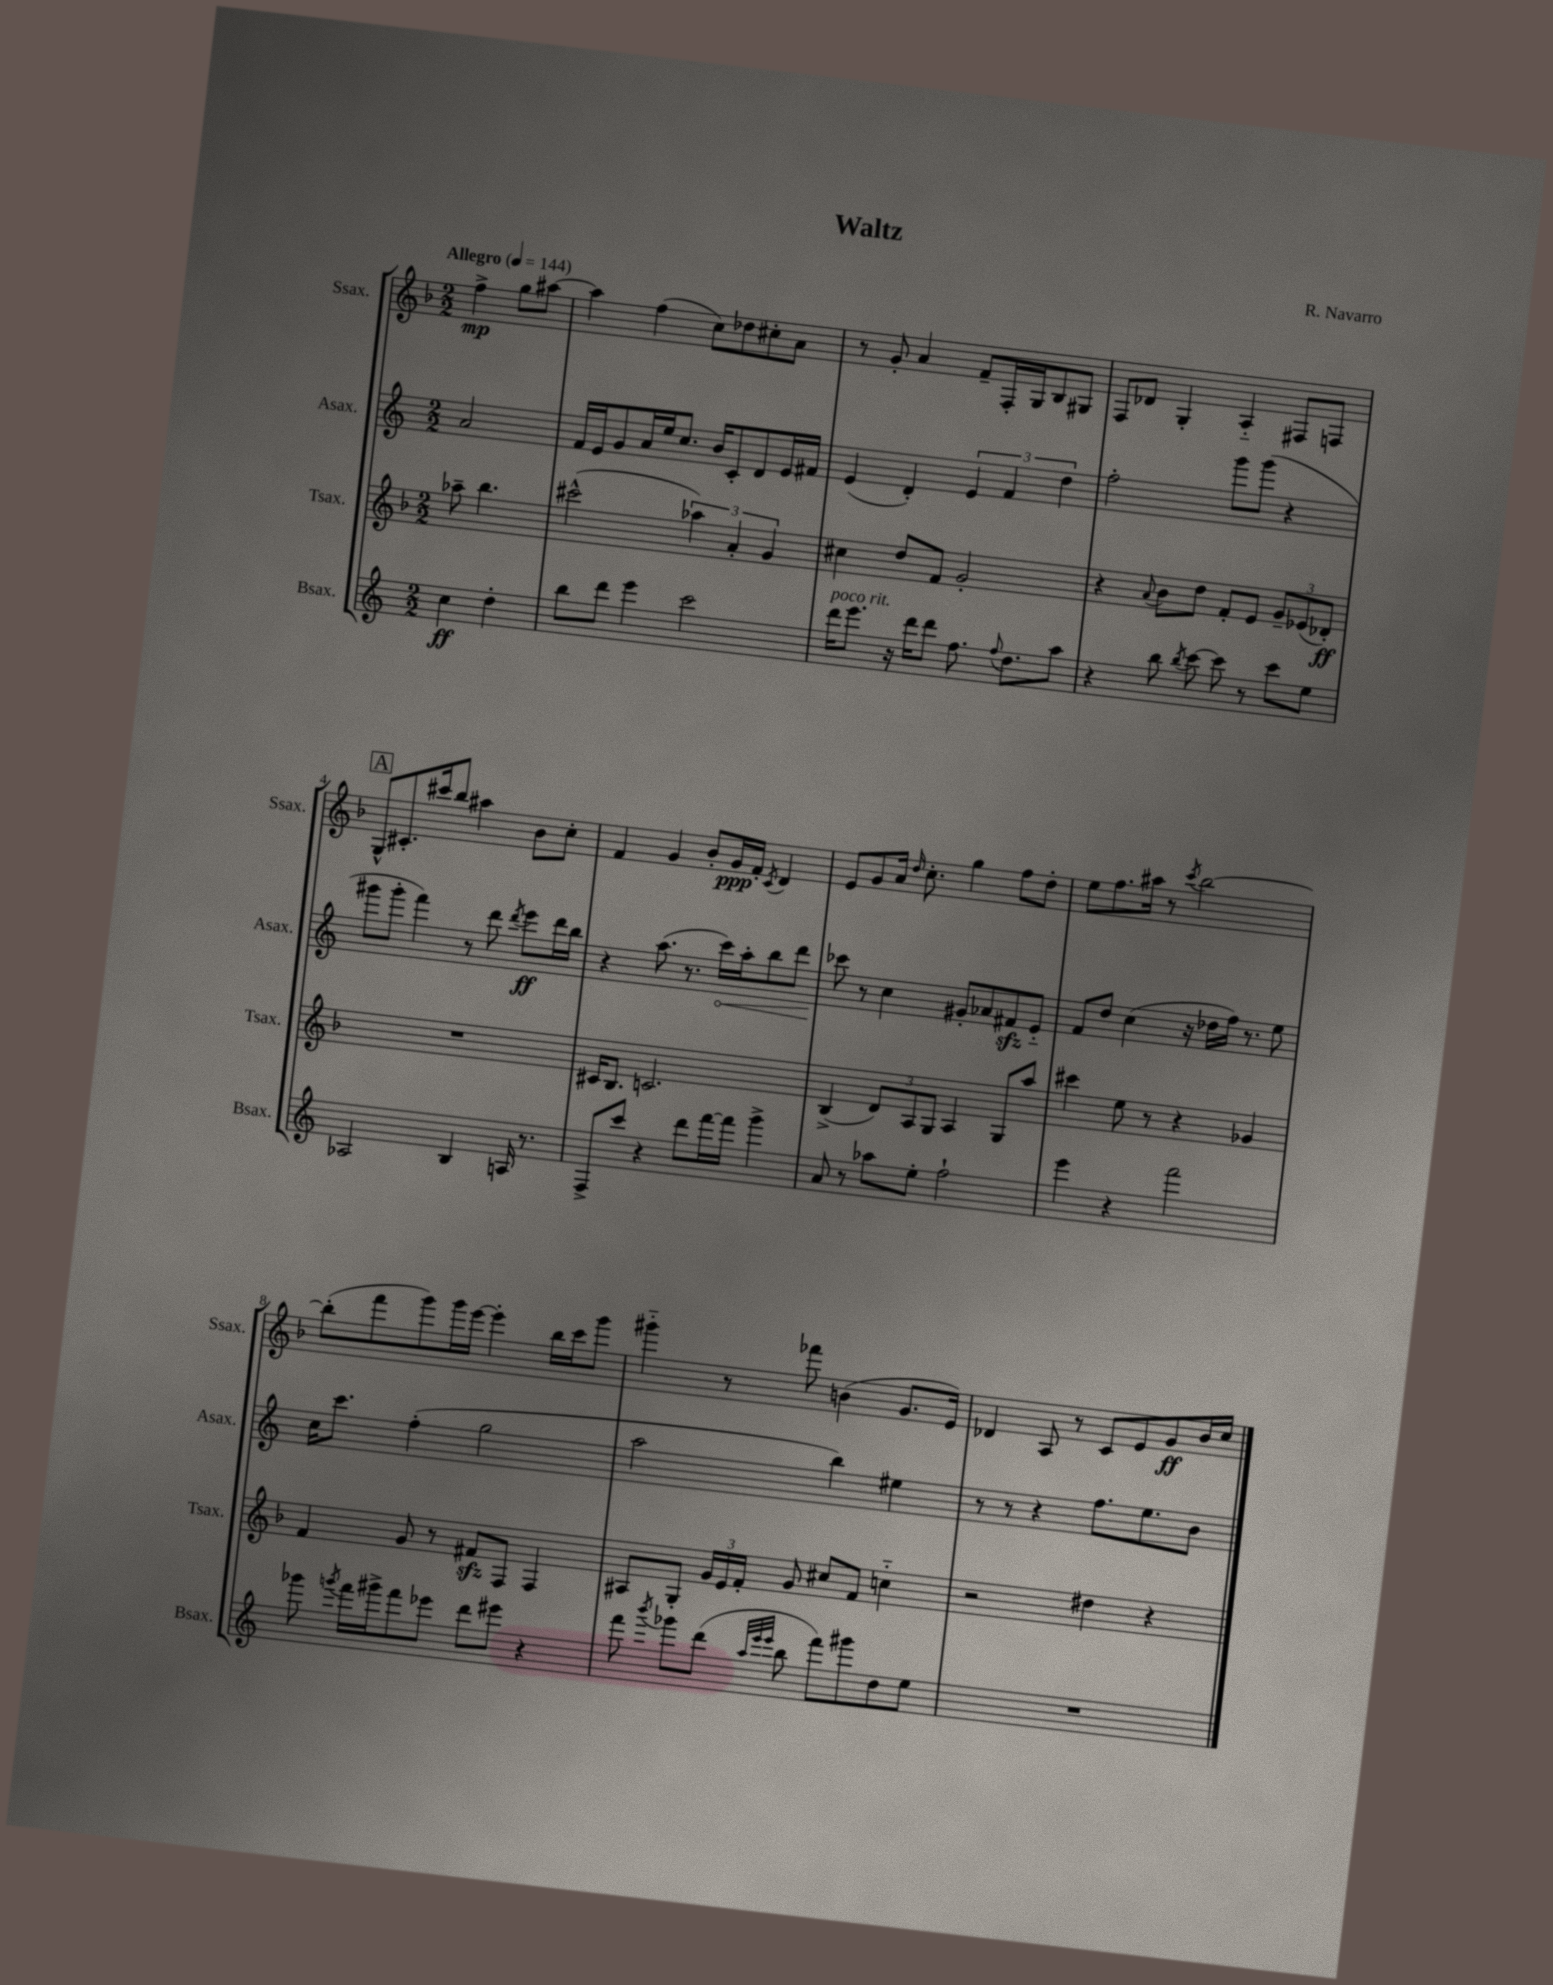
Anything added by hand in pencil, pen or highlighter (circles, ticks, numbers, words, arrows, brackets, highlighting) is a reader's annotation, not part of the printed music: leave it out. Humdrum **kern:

**kern	**kern	**kern	**kern
*staff4	*staff3	*staff2	*staff1
*clefG2	*clefG2	*clefG2	*clefG2
*k[]	*k[b-]	*k[]	*k[b-]
*M2/2	*M2/2	*M2/2	*M2/2
*MM144	*MM144	*MM144	*MM144
4cc\	8aa-~\	2a/	4ff^\
.	4.bb-\	.	.
4dd'\	.	.	8gg\L
.	.	.	[8aa#\J
=	=	=	=
8bb\L	(2ccc#^^\	16f/LL	4aa#\]
.	.	16e/J	.
8ddd\J	.	8g/	.
4eee\	.	16a/L	(4ff\
.	.	16ee/J	.
.	.	8.cc/J	.
2ccc\	6aa-\)	.	8cc\L)
.	.	16b/LK	.
.	.	8c'/	8dd-\
.	6a'/	.	.
.	.	8d/	8cc#'\
.	6g/	.	.
.	.	16e/L	8a\J
.	.	16f#/JJ	.
=	=	=	=
16ddd\LK	4cc#\	(4e/	8r
8.eee\J	.	.	.
.	.	.	8g'/
16r	8dd/L	4d'/)	4a/
16ddd\LK	.	.	.
8ddd\J	8f/J	.	.
8.ff\	2g'/	6e/	8f~/L
.	.	.	16F'/L
.	.	6f/	.
8qqff/	.	.	.
8.dd\L	.	.	16G/J
.	.	.	8B-/
.	.	6dd\	.
8aa\J	.	.	8G#/J
=	=	=	=
4r	4r	2ff'\	8F/L
.	.	.	8d-/J
.	8qqa/	.	.
8bb\	8b-\L	.	4G'/
8qbb/	.	.	.
[8ccc\	8dd\J	.	.
8ccc\]	8f'/L	8ggg\L	4A'~/
8r	8e/J	(8ggg\J	.
8ccc\L	12g~/L	4r	8F#/L
.	(12e-/	.	.
8ee\J	.	.	8F/J
.	12d-'/J)	.	.
=	=	=	=
2A-/	1r	8ggg#\L	8G^^/L
.	.	8ggg#'\J	8.c#'/
.	.	4fff\)	.
.	.	.	16ccc#/k
.	.	.	8bb-/J
4B/	.	8r	4aa#\
.	.	8ddd\	.
.	.	8qddd/	.
16A/	.	8eee\L	8b-\L
8.r	.	.	.
.	.	16ddd\L	8cc'\J
.	.	16bb\JJ	.
=	=	=	=
8F^/L	16c#/LK	4r	4f/
.	8.B-/J	.	.
8ccc/J	.	.	.
4r	2.c/	(8.aa\	4g/
.	.	8.r	.
8ddd\L	.	.	8b-'/L
[16fff\L	.	16ccc\LL)	16g/L
16fff\]JJ	.	16aa'\J	16f'/JJ
.	.	.	8qc/
4ggg^\	.	8bb\	4d/
.	.	8ddd\J	.
=	=	=	=
8a/	(4B-^/	8ccc-\	8e/L
8r	.	8r	8g/
8aa-\L	12d/L)	4cc\	16a/Jk
.	.	.	16qqdd/
.	.	.	8.cc'\
.	12A/	.	.
8ee'\J	.	.	.
.	12G/J	.	.
2ff`\	4A/	8g#'/L	4gg\
.	.	8a-/	.
.	8G/L	8f#/	8ff\L
.	8aa/J	8e'~/J	8dd'\J
=	=	=	=
4eee\	4ccc#\	8f/L	8ee\L
.	.	8dd/J	8.ff\
4r	8ee\	(4cc\	.
.	.	.	16aa#\Jk
.	8r	.	8r
.	.	.	8qccc/
2fff\	4r	16r	[2bb-\
.	.	16dd-\LL	.
.	.	16ff\JJ)	.
.	.	8.r	.
.	4g-/	.	.
.	.	8ee\	.
=	=	=	=
8ggg-\	4f/	16cc\LK	(8bb-'\]L
.	.	8.ccc\J	.
8qggg/	.	.	.
16fff\LL	.	.	8fff\
16ggg#^\J	.	.	.
8fff\	8g/	(4ff'\	8ggg\)
8eee-\J	8r	.	16ggg\L
.	.	.	[16eee\JJ
8ddd\L	8f#/L	2gg\	4eee'\]
8eee#\J	8F/J	.	.
4r	4F/	.	16bb-\LL
.	.	.	16ccc\J
.	.	.	8ggg\J
=	=	=	=
8fff\	8A#/L	2aa\	4ggg#'~\
8qbbb/	.	.	.
8ggg-\L	8G'/J	.	.
(8ddd\J	24g/LL	.	8r
.	24e/	.	.
.	24f'/JJ	.	.
32qqaa/LLL	.	.	.
32qqeee/	.	.	.
32qqeee/JJJ	.	.	.
8bb\	8g/	.	8fff-\
8fff\L)	8cc#/L	4bb\)	(4b\
8ggg#\	8f/J	.	.
8dd\	4cc'~\	4ee#\	8.g/L
8ee\J	.	.	.
.	.	.	16e/Jk)
=	=	=	=
1r	2r	8r	4d-/
.	.	8r	.
.	.	4r	8A/
.	.	.	8r
.	4dd#\	8.ff\L	8c/L
.	.	.	8e/
.	.	8.ee\	.
.	4r	.	8g/
.	.	8b\J	16b-/L
.	.	.	16cc/JJ
==	==	==	==
*-	*-	*-	*-
